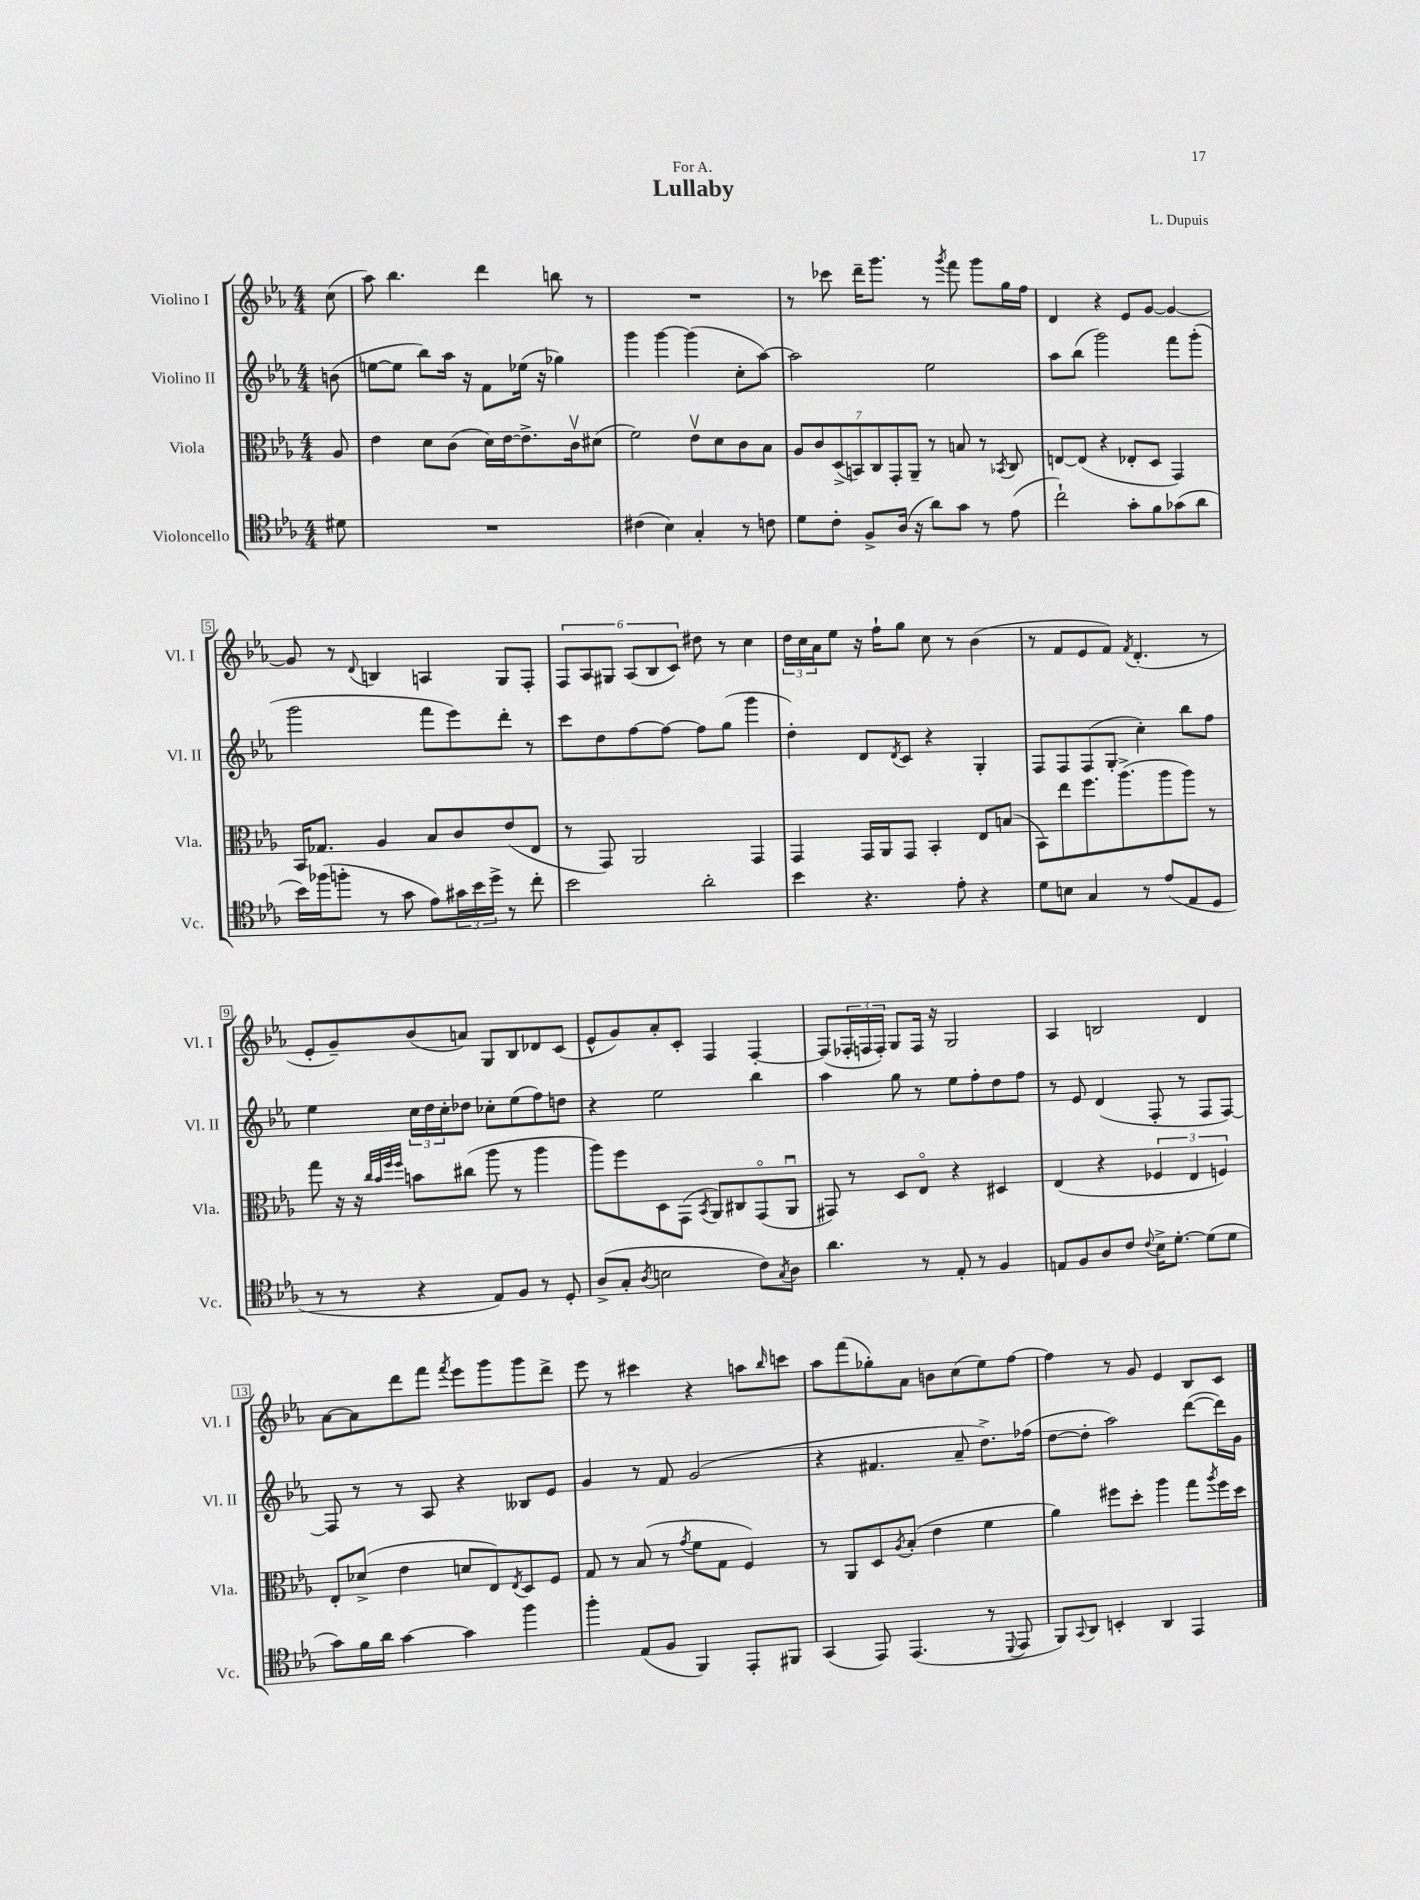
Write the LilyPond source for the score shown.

\header { title = "Lullaby" composer = "L. Dupuis" dedication = "For A." }
<<
\new StaffGroup <<
\new Staff = "s0" \with { instrumentName = "Violino I" shortInstrumentName = "Vl. I" } {
    \clef treble \key ees \major \numericTimeSignature \time 4/4 \partial 8
    c''8( |
    aes''8) bes''4. d'''4 b''8 r8 |
    R1 |
    r8 ces'''8 d'''16-- g'''8. r8 \acciaccatura { g'''8 } f'''8 g'''8 g''16 f''16 |
    d'4 r4 ees'8 g'8~ g'4~ |
    g'8 r8 \appoggiatura { d'8 } b4 a4 g8 f8-. |
    \tuplet 6/4 { f8 aes8 gis8 aes8( bes8 c'8) } dis''8 r8 c''4 |
    \tuplet 3/2 { d''16 c''16 aes'16 } ees''8 r16 f''16-! g''8 c''8 r8 bes'4( |
    r8 f'8 ees'8 f'8) \acciaccatura { f'8 } d'4.-.( r8 |
    ees'8-. g'8--) bes'8( a'8) g8 bes8 des'8 c'8( |
    ees'8-^ g'8) aes'8-. c'8-. f4 f4~-. |
    f8( \tuplet 3/2 { fes16-. f16 f16-.) } g8 f16 r16 g2 |
    aes4 b2 d'4 |
    aes'8~ aes'8 d'''8 f'''8 \acciaccatura { f'''8 } ees'''8 g'''8 g'''8 d'''8-> |
    ees'''8 r8 cis'''4 r4 a''8 \grace { bes''16 } c'''8 |
    aes''8 f'''8( ges''8-.) aes'8 b'8 c''8( ees''8) f''8~ |
    f''4 r8 g'8 ees'4 bes8 c'8 \bar "|." |
}
\new Staff = "s1" \with { instrumentName = "Violino II" shortInstrumentName = "Vl. II" } {
    \clef treble \key ees \major \numericTimeSignature \time 4/4 \partial 8
    b'8( |
    e''8~ e''8 bes''8) aes''16 r16 f'8 ees''16( r16 ges''4) |
    g'''4 g'''4~ g'''4( c''8-. aes''8~) |
    aes''2 ees''2 |
    aes''8 bes''8( g'''2) f'''8 g'''8-.( |
    g'''2 f'''8 ees'''8) d'''8-. r8 |
    c'''8 d''8 f''8~ f''8~ f''8 g''8( g'''4 |
    d''4-.) d'8 \acciaccatura { d'8 } c'8 r4 g4-. |
    f8 f8 f8( g8-. c''4-.) bes''8 f''8 |
    ees''4 \tuplet 3/2 { c''16 d''16 c''16-. } des''8 ces''8-. ees''8( f''8) d''8 |
    r4 ees''2 bes''4 |
    aes''4 g''8 r8 ees''8 f''8-. d''8 f''8 |
    r8 ees'8 d'4( f8-. r8 f8 f8~) |
    f8 r8 r8 aes8 r4 beses8 ees'8 |
    g'4 r8 f'8 g'2( |
    r4 fis'4. aes'8-- d''8.->) fes''16( |
    d''8~ d''8-. aes''2) d'''8~( d'''16) g'16 \bar "|." |
}
\new Staff = "s2" \with { instrumentName = "Viola" shortInstrumentName = "Vla." } {
    \clef alto \key ees \major \numericTimeSignature \time 4/4 \partial 8
    aes8 |
    ees'4 d'8 c'8( d'16) ees'16~ ees'8.-> c'16\upbow dis'8( |
    f'2) ees'8\upbow d'8 c'8 bes8 |
    \tuplet 7/4 { aes8 c'8 d8->( b,8) c8 g,8-. aes,8-- } r8 b8 r8 \acciaccatura { bes,8 } c8 |
    e8~ e8( r4 ees8-. d8 g,4) |
    bes,16 ges8. aes4 bes8 c'8 ees'8( ees8 |
    r8 g,8) aes,2 g,4 |
    g,4 g,16 aes,16 g,8 bes,4-. ees8 b8( |
    bes,8) ees''8 f''8. aes''8.->( aes''8 aes''8) r8 |
    g''8 r16 r16 \grace { c''32 bes'32 f''32 f''32 } b'8 cis''8( aes''8 r8 aes''4 |
    aes''8) f''8 d8 g,8( \acciaccatura { bes,8 } aes,8) cis8 g,8\flageolet( aes,8\downbow |
    gis,8) r8 d8 ees8\flageolet r4 dis4 |
    ees4( r4 \tuplet 3/2 { fes4 ees4 f4) } |
    ees8-. des'8->( ees'4 d'8 ees8) \acciaccatura { ees8 } d8 f8 |
    g8 r8 bes8( r8 \acciaccatura { g'8 } f'8 g8 f4) |
    r8 aes,8 d8 \acciaccatura { aes8 } bes8-.( ees'4 f'4 |
    aes'4) fis''8 d''8-. aes''4 g''8 \acciaccatura { aes''8 } fis''16 d''16 \bar "|." |
}
\new Staff = "s3" \with { instrumentName = "Violoncello" shortInstrumentName = "Vc." } {
    \clef tenor \key ees \major \numericTimeSignature \time 4/4 \partial 8
    dis'8 |
    R1 |
    cis'4( bes4) g4-. r8 c'8 |
    d'8 c'8-. f8-> aes16( r16 aes'8) g'8 r8 ees'8( |
    c''2-!) g'8-. f'8 ges'8( aes'8 |
    bes'16) fes''16( f''8-. r8 g'8 ees'8) \tuplet 3/2 { gis'16 bes'16 d''16-> } r8 c''8-. |
    bes'2 aes'2-. |
    bes'4 r4. ees'8-. r4 |
    d'8 b8 g4 r8 ees'8( ees8 d8 |
    r8 r8 r4 ees8) f8 r8 d8-. |
    aes8->( g8-. \acciaccatura { aes8 } b2 c'8) \acciaccatura { g8 } aes8 |
    aes'4. r8 ees8-. r8 f4 |
    e8 f8 aes8 c'8 \appoggiatura { c'8 } bes16-> d'8.~-. d'8( d'8 |
    g'8) f'16 aes'16 g'4~ g'4 f''4 |
    f''4-. ees8( f8 f,4) ees,8-. fis,8 |
    g,4( ees,8) ees,4.( r8 \appoggiatura { d,8 } ees,8 |
    f,8) \appoggiatura { g,8 } aes,8 b,4-. aes,4 ees,4 \bar "|." |
}
>>
>>
\layout { \context { \Score \override BarNumber.stencil = #(make-stencil-boxer 0.1 0.3 ly:text-interface::print) } }
